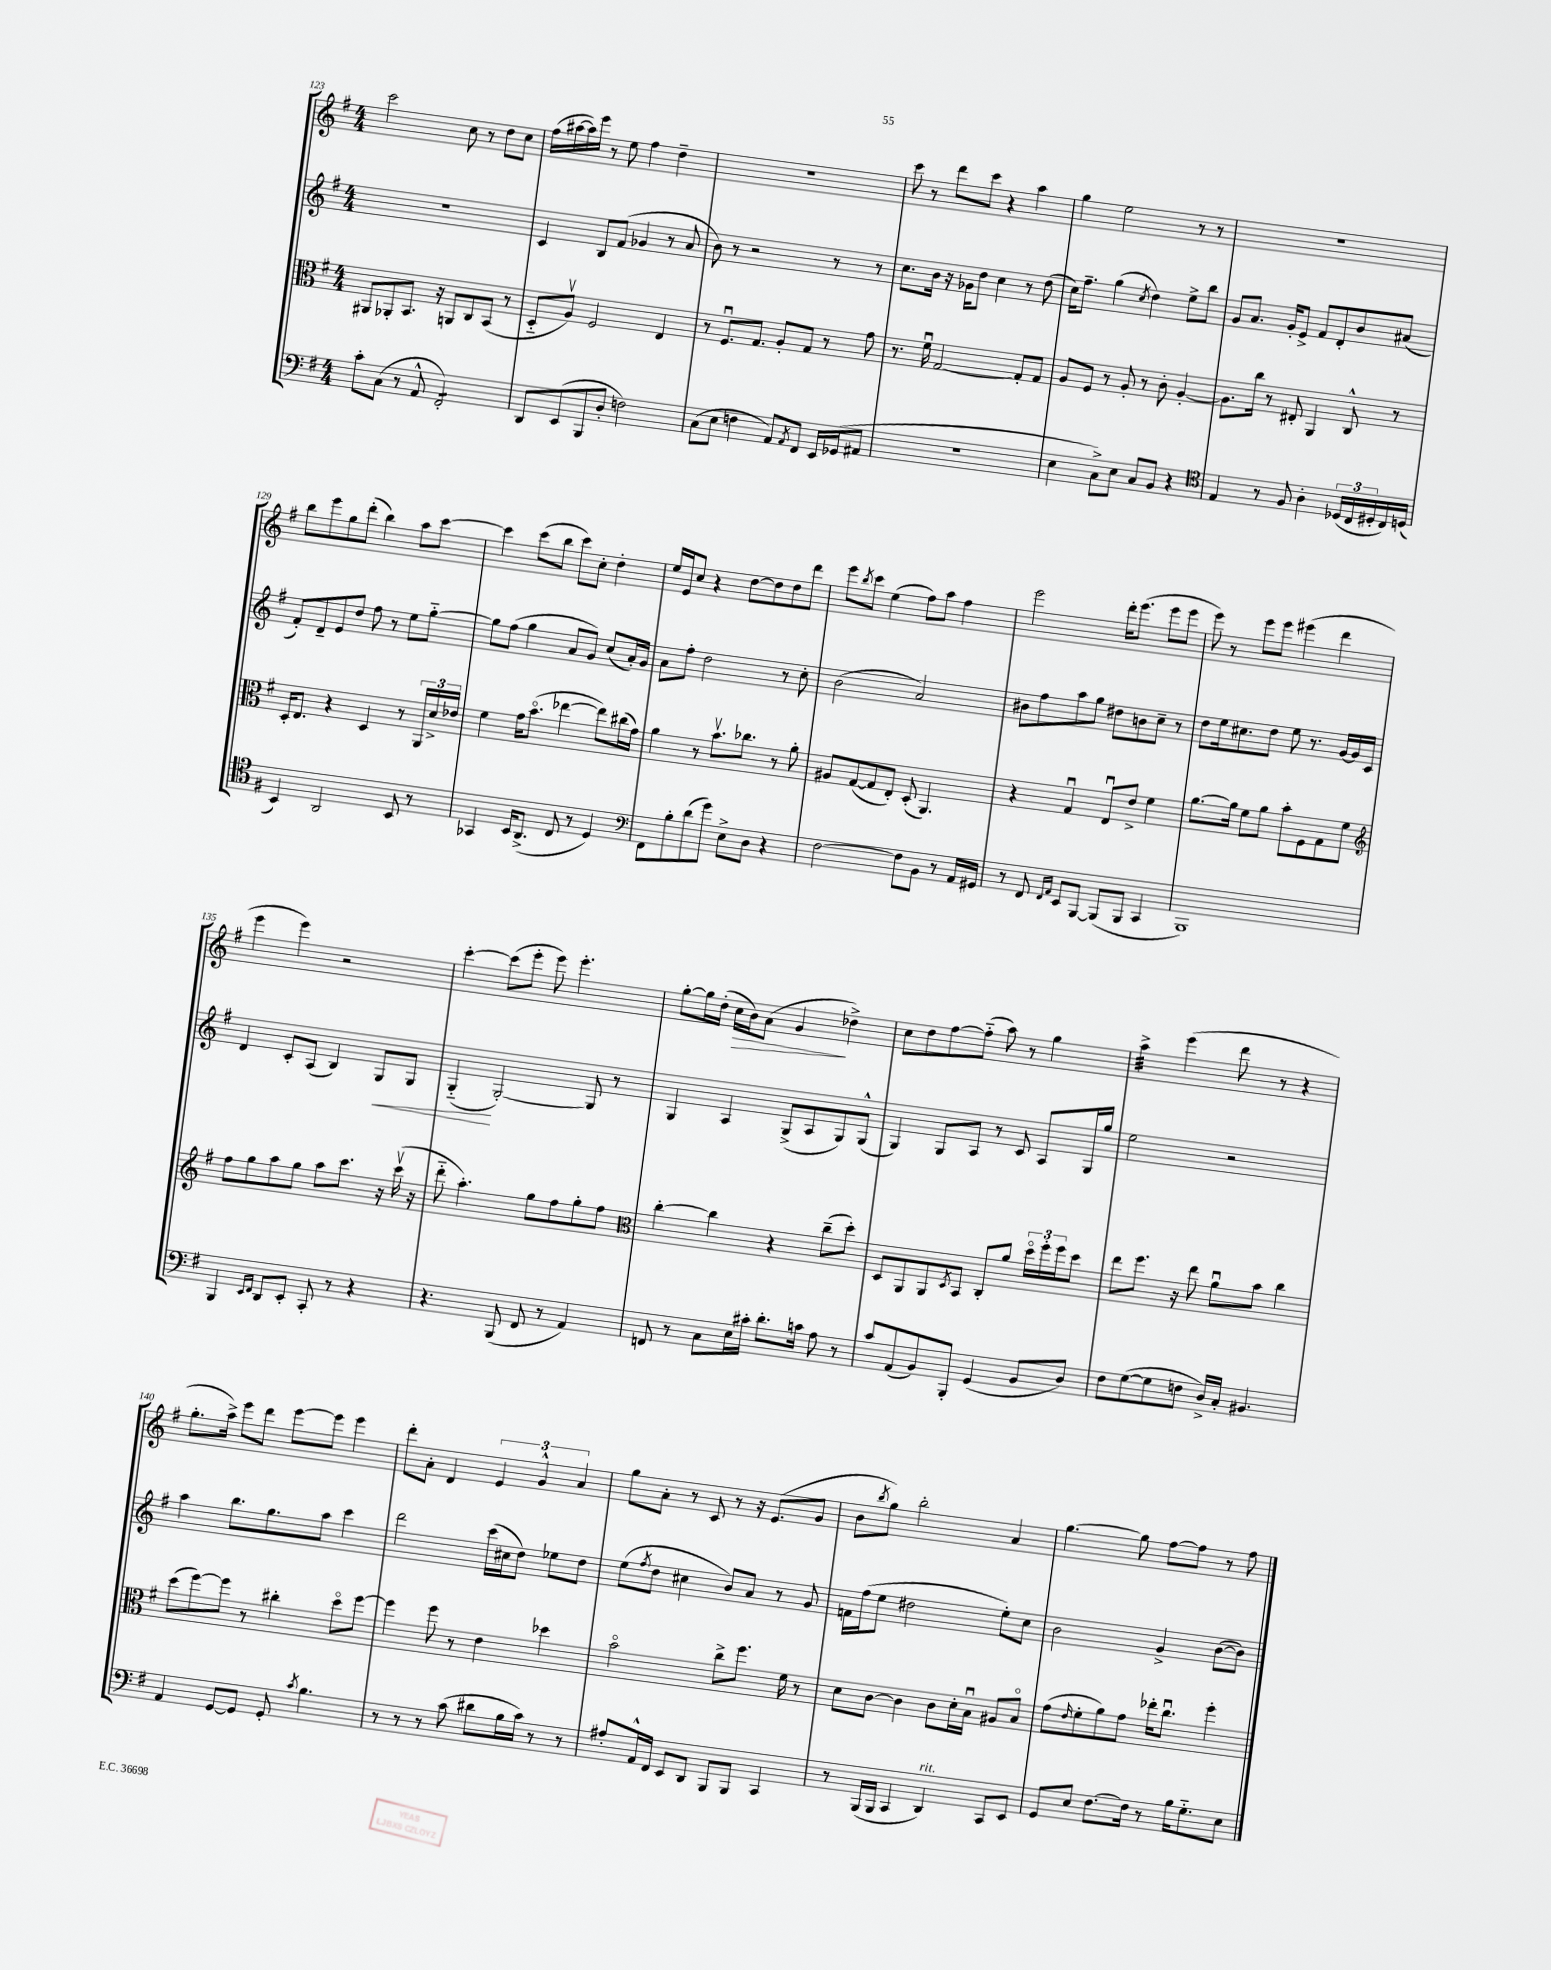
<<
\new StaffGroup <<
\new Staff = "s0" {
    \clef treble \key g \major \numericTimeSignature \time 4/4
    c'''2 c''8 r8 d''8 c''8 |
    fis''16( ais''16~ ais''16) e'''16 r8 e''8 fis''4 d''4-- |
    R1 |
    c'''8 r8 d'''8 c'''8 r4 a''4 |
    g''4 e''2 r8 r8 |
    R1 |
    b''8 e'''8 g''8 d'''8-.( b''4) a''8 c'''8~ |
    c'''4 c'''8( b''8 c'''8) c''8-. d''4-. |
    e''16 e'16 c''8 r4 d''8~ d''8 d''8 d'''8 |
    e'''8 \acciaccatura { b''8 } c'''8 e''4( fis''8) a''8 fis''4 |
    e'''2 d'''16-. e'''8.( e'''8 e'''8 |
    e'''8) r8 e'''8 e'''8 eis'''4( d'''4 |
    e'''4 e'''4) r2 |
    c'''4~-. c'''8( e'''8-. e'''8) e'''4.-. |
    g''8~-. g''16 d''16-.( c''16\> b'16) a'8( g'4\! des''4->) |
    c''8 d''8 fis''8~ fis''8-_( a''8) r8 g''4 |
    a''4:32-> e'''4( d'''8 r8 r4 |
    g''8.-. a''16->) e'''8 d'''8 e'''8~ e'''8 e'''4 |
    d'''8-. a'8-. d'4 \tuplet 3/2 { e'4 g'4-^ a'4 } |
    g''8 a'8-. r8 c'8 r8 r16 e'8.( g'8 |
    b'8 \acciaccatura { b''8 } g''8) b''2-. a'4 |
    g''4.~ g''8 fis''8~ fis''8 r8 fis''8 \bar "|." |
}
\new Staff = "s1" {
    \clef treble \key g \major \numericTimeSignature \time 4/4
    R1 |
    c'4 b8 fis'8( ges'4 r8 a'8 |
    b'8) r8 r2 r8 r8 |
    c''8. b'16 r16 ges'16 d''8 c''4 r8 d''8( |
    c''16) fis''8.-- g''4( \acciaccatura { c''8 } d''4) e''8-> b''8 |
    g'8 a'8. g'16-. e'8-> fis'8 d'8-. b'8 ais'8( |
    fis'8-.) d'8-- e'8 d''8 fis''8 r8 e''8 g''8~-_ |
    g''8 fis''8( g''4 a'8 g'8) c''8( a'16-.) g'16 |
    a'8 fis''8-. d''2 r8 c''8-. |
    b'2( a'2) |
    bis'8 fis''8 a''8 g''8 dis''8 b'8 c''8-- r8 |
    d''8 e''16 cis''8. d''8 e''8 r8. g'16~ g'16 c'16 |
    d'4 c'8-. a8( b4) g8\< g8 |
    g4-_\!( g2~-.) g8 r8 |
    g4 a4 g8->( a8 g8) g8-^( |
    g4) g8 a8 r8 c'8 a8 g16 g''16 |
    e''2 r2 |
    a''4 b''8. g''8. a''8 c'''4 |
    d'''2 c'''16( cis''16 d''8) ees''8 d''8 |
    e''8( \acciaccatura { fis''8 } d''8 cis''4 b'8) a'8 r8 g'8 |
    f'16 fis''16( e''8 dis''2 e''8-.) c''8 |
    b'2 g'4-> b'8~( b'8) \bar "|." |
}
\new Staff = "s2" {
    \clef alto \key g \major \numericTimeSignature \time 4/4
    ais,8 aes,8-. b,8. r16 a,8 c8 b,8( r8 |
    d8-_ a8\upbow) fis2 e4 |
    r8 fis8.\downbow g8. a8-. g8 r8 g'8 |
    r8. fis'16\downbow g2~ g8-. g8 |
    a8 fis8 r8 a8-. r8 c'8-. a4~-. |
    a8. c''16 r8 eis8-. a,4 c8-^ r8 |
    d16-. e8. r4 d4 r8 \tuplet 3/2 { a,16 d'16-> ees'16 } |
    fis'4 g'16 b'8.\flageolet( ees''4~ ees''8) cis''16( g'16) |
    a'4 r8 b'8.\upbow ces''8. r8 a'8-. |
    ais8 g8~( g8 e8-.) d8-.( a,4.) |
    r4 g4\downbow e8\downbow e'8-> fis'4 |
    a'8.~ a'16 fis'8 a'8 b'8-. fis8 g8 fis'8 |
    \clef treble fis''8 g''8 a''8 g''8 a''8 c'''8. r16 c'''16\upbow( r16 |
    d'''8-_ a''4.-.) g''8 fis''8 g''8-. fis''8 |
    \clef alto c''4~-. c''4 r4 c''8--( d''8-.) |
    d8 a,8 a,8 \acciaccatura { d8 } b,8 c8-. a'8 \tuplet 3/2 { d''16\flageolet fis''16-. fis''16 } d''8 |
    e''8 fis''8. r16 e''8 a'8\downbow b'8 c''4 |
    d''8( fis''8~) fis''8 r8 cis''4-. d''8\flageolet fis''8~ |
    fis''4 fis''8 r8 e'4 des''4 |
    b'2\flageolet c''8-> fis''8. fis'16 r8 |
    d'8 c'8~ c'4 c'8 d'16-. b16\downbow ais8 b8\flageolet |
    g'8( \grace { e'16 } fis'8-. a'8) g'8 ees''16-. c''8.\downbow fis''4-. \bar "|." |
}
\new Staff = "s3" {
    \clef bass \key g \major \numericTimeSignature \time 4/4
    c'8-. c8( r8 a,8-^ fis,2:8-.) |
    d,8 e,8( b,,8 d8-. f2) |
    c8( e8 f4 a,8) \acciaccatura { a,8 } fis,8 e,16 ges,16( ais,8 |
    R1 |
    e4 c8->) e8 c8 b,8 r4 |
    \clef tenor e4 r8 fis8 a4-. \tuplet 3/2 { des16( c16 dis16-. } c16) d16( |
    b,4) a,2 b,8 r8 |
    ges,4 b,16 a,8.->( c8 r8 d4) |
    \clef bass fis,8 b8-. d'8( g'8) e8-> d8 r4 |
    fis2~ fis8 b,8 r8 a,16 gis,16 |
    r8 fis,8 \grace { fis,16 a,16 } e,8 b,,8~ b,,8( b,,8 c,4 |
    b,,1) |
    b,,4 \grace { e,16 fis,16 } d,8 e,8-. c,8-. r8 r4 |
    r4. b,,8( fis,8 r8 a,4) |
    f,8 r8 c8 e16 cis'16-. d'8.-. c'16 a8 r8 |
    c'8 a,8( b,8) b,,8-. g,4( b,8 d8) |
    fis8 g8~( g8 f8 d16->) c16-. bis,4. |
    a,4 g,8~ g,8 g,8-. \acciaccatura { c'8 } b4. |
    r8 r8 r8 c'8( dis'8 b16 c'16) r8 r8 |
    ais8-. a,16-^ fis,16 e,8 d,8 b,,8 b,,8 c,4 |
    r8 b,,16( b,,16 c,4 d,4^\markup { \italic "rit." }) c,8 e,8 |
    g,8 e8 fis8.~ fis16 r8 b16 g8.-_ e8 \bar "|." |
}
>>
>>
\layout { \context { \Score currentBarNumber = #123 } }
